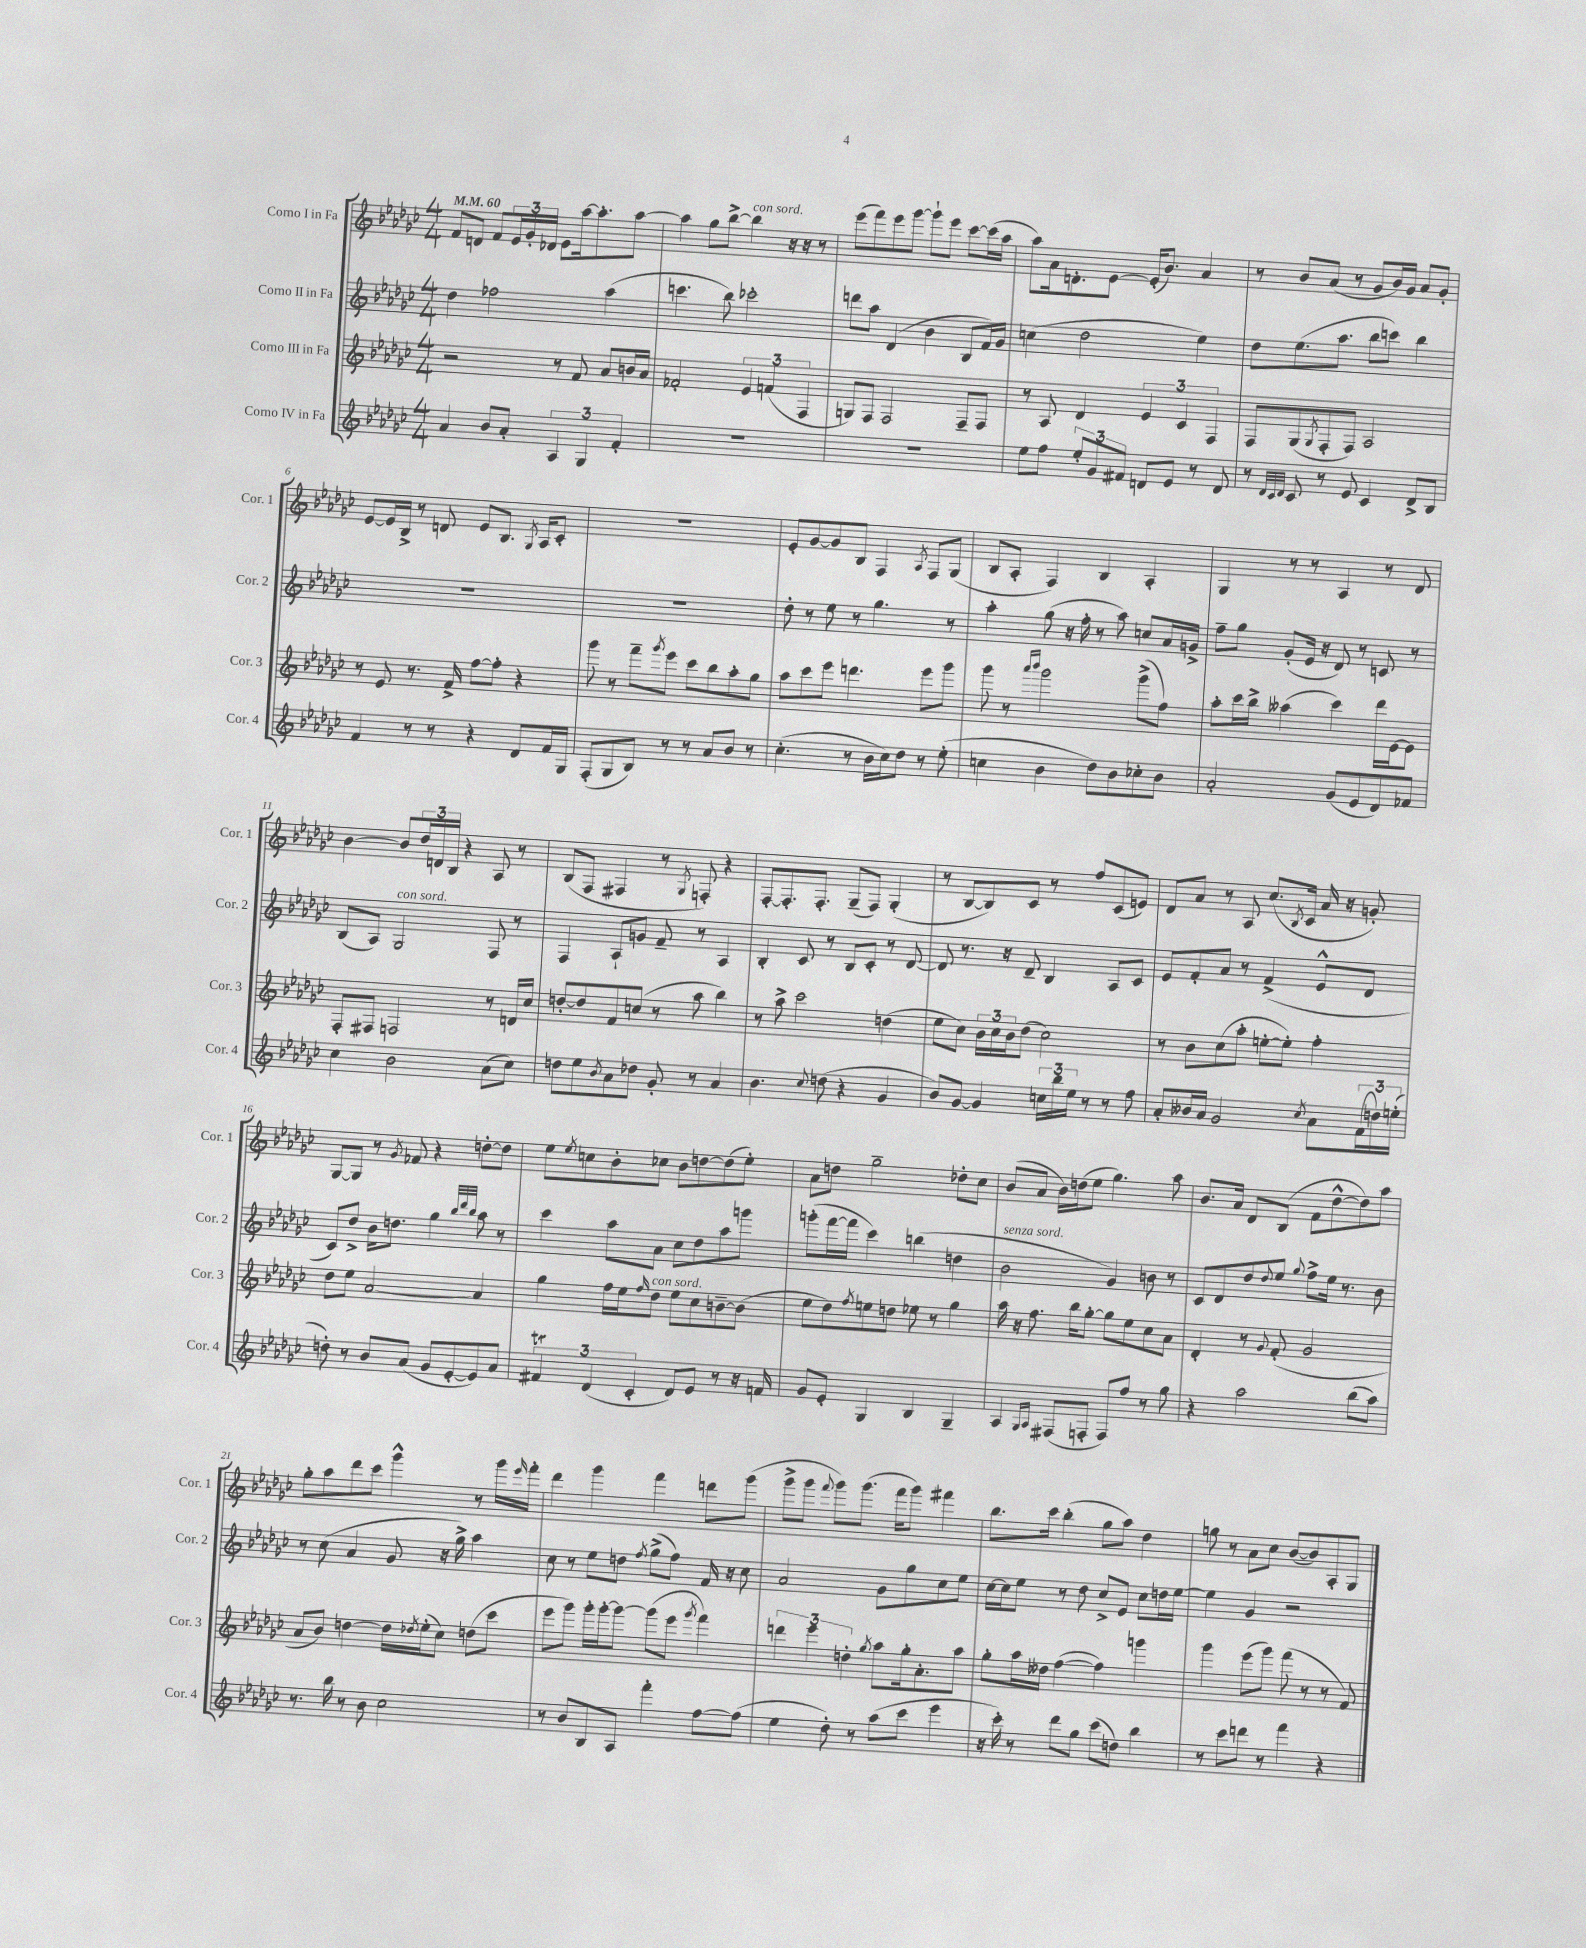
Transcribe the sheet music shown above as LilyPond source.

<<
\new StaffGroup <<
\new Staff = "s0" \with { instrumentName = "Corno I in Fa" shortInstrumentName = "Cor. 1" } {
    \clef treble \key ges \major \numericTimeSignature \time 4/4 \tempo 4 = 60
    f'8 d'8 f'8 \tuplet 3/2 { ees'16 ges'16-. des'16 } ees'8 aes''16~ aes''8.-. aes''8~ |
    aes''4 ges''8 bes''8~-> bes''4^\markup { \italic "con sord." } r16 r16 r8 |
    ees'''8( f'''8) ees'''8 ges'''8~ ges'''8-! ees'''8 ces'''8~ ces'''16( aes''16 |
    aes''8) aes'16 d'8.-. ees'8~ ees'16-.( bes'8.) aes'4 |
    r8 bes'8 aes'8( r8 ges'8 bes'16) ges'16 aes'8 ges'8-. |
    ees'8~ ees'16 bes16-> r8 d'8 ees'8 bes8. \acciaccatura { ges8 } aes16 ces'8-. |
    R1 |
    ees'8-. ges'8~ ges'8 bes8 f4 \acciaccatura { aes8 } f8 ges8( |
    bes8 aes8-. f4) bes4 aes4-. |
    ges4 r8 r8 aes4 r8 des'8 |
    bes'4~ bes'8 \tuplet 3/2 { des''16 d'16 bes16 } r4 aes8 r8 |
    bes8( f8 fis4 r8 \acciaccatura { ges8 } f8-.) r4 |
    f8~-. f8.-. f8.-. ges8--( f8) ges4-.( |
    r8 bes8~ bes8) ces'8 r8 f''8 ces'8( e'8) |
    des'8 aes'8 r8 aes8 ces''8.( \acciaccatura { bes8 } ces'16 aes'16 r16 g'8-.) |
    ges8~ ges8 r8 \acciaccatura { ges'8 } fes'8 r4 d''8~-. d''8 |
    ees''8 \acciaccatura { ees''8 } c''8 bes'8-. ces''8 bes'8 d''8~ d''8( ees''8-.) |
    aes'8 d''8 ges''2-- des''8-. ces''8 |
    bes'8( aes'8 bes'16) d''16( ees''8 ges''4.) aes''8 |
    bes'8. aes'16 des'8 bes8( f'8 des''8~-^ des''8) aes''8 |
    ges''8-. aes''8 des'''8 ces'''8 ges'''4-^ r8 ges'''16 \grace { ees'''16 } f'''16-. |
    des'''4 ges'''4 f'''4 d'''8 ges'''8( |
    ges'''8-> ges'''8 \appoggiatura { f'''8 } ges'''8) ges'''8.( f'''16 ges'''8) fis'''4 |
    bes''8. ces'''16 bes''4-.( ges''8 aes''8) des''4 |
    g''8 r8 aes'8 ces''8 bes'8~( bes'8) aes8-. ges8 \bar "|." |
}
\new Staff = "s1" \with { instrumentName = "Corno II in Fa" shortInstrumentName = "Cor. 2" } {
    \clef treble \key ges \major \numericTimeSignature \time 4/4
    des''4 fes''2 aes''4( |
    c'''4. bes''8) ces'''2-. |
    d'''8 aes''8 des'4( bes'4 bes8 f'16) ges'16 |
    c''4( des''2 ees''4) |
    des''8 ees''8.( aes''8. bes''8 c'''8) bes''4 |
    R1 |
    R1 |
    des''8-. r8 ees''8 r8 ges''4. r8 |
    aes''4-. ges''8( r16 f''16-. r8 aes''8) c''8 aes'16 g'16-> |
    f''8-- ges''8 ges'8-.( ees'16 r16 des'8) r8 c'8 r8 |
    bes8( aes8) ges2^\markup { \italic "con sord." } f8 r8 |
    f4 aes8-! g'8 f'8-- r8 aes4 |
    bes4-. ces'8 r8 bes8 ces'8-. r8 des'8~ |
    des'8 r8. r16 des'8-- bes4 aes8 ces'8 |
    ees'8 f'8-. aes'8 r8 f'4->( ees'8-^ des'8 |
    ces'8) des''8-> bes'16 d''8. ges''4 \grace { bes''32 des'''32 bes''32 } aes''8 r8 |
    ces'''4 aes''8 aes'8 ces''8 des''8 aes''8 g'''8 |
    g'''8-.( f'''16~ f'''16 ces'''4) b''4( d''4 |
    bes'2^\markup { \italic "senza sord." } ges'4) b'8 r8 |
    ces'8 des'8 des''8 \appoggiatura { des''8 } ees''8 \appoggiatura { ges''8 } f''8-> ees''16 r8. bes'8 |
    r8 ces''8( aes'4 ges'8 r16 ges''16->) aes''4 |
    ces''8 r8 ees''8 d''8 \acciaccatura { f''8 } ges''8->( f''8) f'16 r16 ces''8 |
    aes'2 ges'8 ges''8 ces''8 ees''8 |
    ces''16~ ces''16 ees''8 r8 des''8 ces''8-> ees'8 ces''8 d''16 ees''16~ |
    ees''4 ges'4 r2 \bar "|." |
}
\new Staff = "s2" \with { instrumentName = "Corno III in Fa" shortInstrumentName = "Cor. 3" } {
    \clef treble \key ges \major \numericTimeSignature \time 4/4
    r2 r8 f'8 aes'8 b'16 aes'16 |
    fes'2-. \tuplet 3/2 { ees'4 f'4( f4 } |
    g8) f8 f2 f8-- f8 |
    r8 aes8 des'4 \tuplet 3/2 { ees'4 ces'4 f4 } |
    f8 ges8( \acciaccatura { ges8 } f8-. f8) aes2 |
    r8 ees'8 r8. f'16-> f''8~ f''8-. r4 |
    ges'''8 r8 f'''8-- \acciaccatura { ges'''8 } ees'''8 ces'''8 bes''8 aes''8-. ges''8 |
    aes''8 ces'''8 ees'''8 d'''4. ees'''8 ges'''8 |
    ges'''8 r8 \grace { aes'''16 bes'''16 } ges'''2 ges'''8->( f''8) |
    aes''8-. ces'''16 bes''16-> aeses''4( ces'''4) des'''16 ees'16~ ees'8 |
    f8-. fis8 f2 r8 d'16 ces''16 |
    d''8~-. d''8 f'8 c''8( r8 aes''8 bes''4) |
    r8 aes''8-> ces'''2 d''4( |
    ees''8 ces''8) \tuplet 3/2 { bes'16 ces''16 bes'16 } des''8( ces''2) |
    r8 bes'8 ces''8( aes''8-. e''8~-. e''8-.) f''4-. |
    des''8 ees''8 aes'2~ aes'4 |
    ges''4 f''16 ees''16 \grace { f''16 } des''8^\markup { \italic "con sord." } ees''8 ces''8 b'8~-- b'8( |
    ees''8 des''8) \acciaccatura { f''8 } e''8 d''8 ees''8 r8 ges''4 |
    aes''16 r16 f''8. bes''16 ges''8~-. ges''8 ees''8 ces''8 aes'8 |
    des'4-. r8 \appoggiatura { ges'8 } f'8-.( ges'2 |
    aes'8 bes'8) d''4~ d''16 \acciaccatura { des''8 } ees''16-.( ces''8) d''8( ces'''8 |
    ees'''8 ges'''8) ges'''16-. ges'''16~-. ges'''8~ ges'''8( ees'''8 \acciaccatura { ges'''8 } f'''4) |
    \tuplet 3/2 { d'''4 ees'''4 d''4-. } \acciaccatura { ges''8 } aes''8 ges''16-. aes'8.-. aes''8 |
    ges''8-. aes''16 deses''16 f''4~( f''4) g'''4 |
    ges'''4 ees'''8( ges'''8) f'''8( r8 r8 f'8) \bar "|." |
}
\new Staff = "s3" \with { instrumentName = "Corno IV in Fa" shortInstrumentName = "Cor. 4" } {
    \clef treble \key ges \major \numericTimeSignature \time 4/4
    aes'4 bes'8 aes'8-. \tuplet 3/2 { aes4 ges4 f'4-. } |
    R1 |
    R1 |
    ees''8 f''8 \tuplet 3/2 { ees''8-. ges'8 fis'8 } d'8 ees'8 r8 d'8 |
    r8 \grace { des'32 ces'32 des'32 } ces'8 r8 ees'8 ces'4 des'8-> bes8 |
    f'4 r8 r8 r4 des'8 f'16 ges16 |
    f8-.( ges8 bes8) r8 r8 aes'8 bes'8 r8 |
    ces''4.-.( r8 bes'16 ces''16) des''8 r8 ees''8-.( |
    c''4 bes'4 des''8) bes'8 ces''8-. bes'8 |
    aes'2-. ges'8( ees'8 des'8) fes'8 |
    ces''4 bes'2 aes'8( ces''8) |
    d''8 ees''8 \acciaccatura { bes'8 } aes'8 des''8 ges'8-. r8 aes'4 |
    bes'4. \appoggiatura { ces''8 } d''8( r4 ges'4 |
    bes'8) ges'8~ ges'4 \tuplet 3/2 { c''16 bes''16 ees''16 } r8 r8 f''8 |
    aes'8-. beses'16 aes'16 ges'2 \acciaccatura { ces''8 } aes'8 \tuplet 3/2 { f'16( d''16) e''16-.( } |
    d''8-.) r8 bes'8 aes'8( ges'8 ees'8~-. ees'8) aes'8 |
    \tuplet 3/2 { fis'4\trill des'4( ces'4-. } des'8) ees'8 r8 r16 f'16 |
    ges'8 ees'8-. ges4 bes4 ges4-- |
    aes4 \grace { ges16 aes16 } fis8( f8-. f8) f''8 r8 ges''8 |
    r4 aes''2 bes''8( aes''8) |
    r8. bes''16 r8 bes'8 ces''2 |
    r8 bes'8 bes8 aes8 f'''4-. f''8~ f''8( |
    ees''4 des''8-.) r8 aes''8( ces'''8 ees'''4 |
    r16 ces'''16-.) r8 des'''8 ges''8 ces'''8( d''8) bes''4 |
    r8 ces'''8 d'''8 r8 f'''4 r4 \bar "|." |
}
>>
>>
